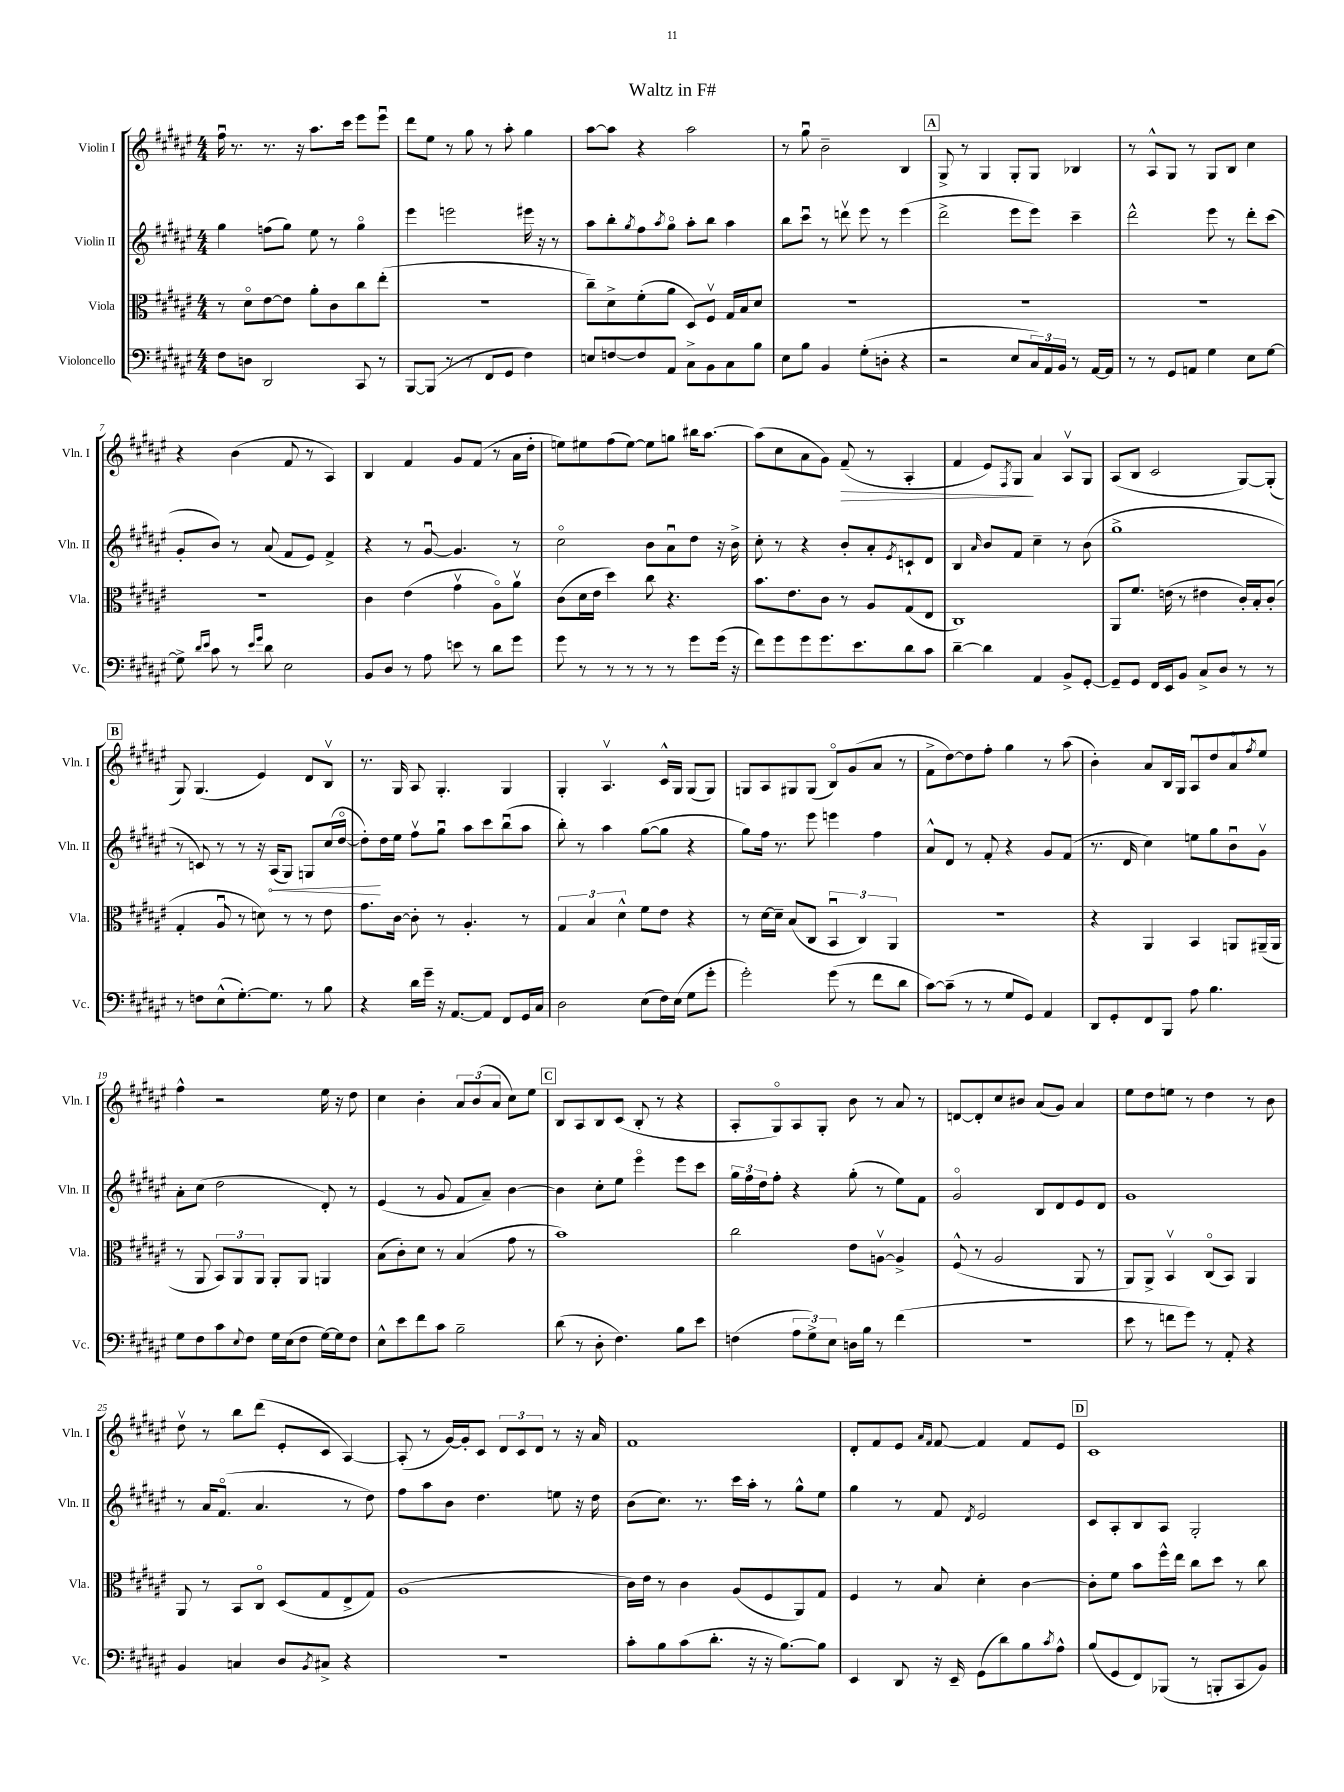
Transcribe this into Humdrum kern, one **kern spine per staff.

**kern	**kern	**kern	**dynam	**kern	**dynam
*part4	*part3	*part2	*part2	*part1	*part1
*staff4	*staff3	*staff2	*staff2	*staff1	*staff1
*I"Violoncello	*I"Viola	*I"Violin II	*	*I"Violin I	*
*I'Vc.	*I'Vla.	*I'Vln. II	*	*I'Vln. I	*
*clefF4	*clefC3	*clefG2	*	*clefG2	*
*k[f#c#g#d#a#e#]	*k[f#c#g#d#a#e#]	*k[f#c#g#d#a#e#]	*	*k[f#c#g#d#a#e#]	*
*M4/4	*M4/4	*M4/4	*	*M4/4	*
=1	=1	=1	=1	=1	=1
8F#\L	8r	4gg#\	.	16ff#u\	.
.	.	.	.	8.r	.
8Dn\J	8d#\L	.	.	.	.
2DD#/	[8e#\	(8ffn\L	.	8.r	.
.	8e#\J]	8gg#\J)	.	.	.
.	.	.	.	16r	.
.	8a#'\L	8ee#\	.	8.aa#\L	.
.	8c#\	8r	.	.	.
.	.	.	.	16ccc#\Jk	.
8CC#/	8cc#\	4gg#\	.	8eee#\L	.
8r	(8ee#'\J	.	.	8eee#u\J	.
=2	=2	=2	=2	=2	=2
[8BBB/L	1r	4eee#\	.	8ddd#\L	.
(8BBB/J]	.	.	.	8ee#\J	.
8r	.	2eeen\	.	8r	.
8r	.	.	.	8gg#\	.
8FF#/L	.	.	.	8r	.
8GG#/J	.	.	.	8aa#'\	.
4F#\)	.	16eee#X\	.	4gg#\	.
.	.	16r	.	.	.
.	.	8r	.	.	.
=3	=3	=3	=3	=3	=3
8En/L	8cc#~\L)	8aa#\L	.	[8aa#\L	.
[8Fn/	8d#^\	8bb'\	.	8aa#\J]	.
.	.	8qgg#/	.	.	.
8F/]	(8f#'\	8ff#\	.	4r	.
.	.	8qaa#/	.	.	.
8AA#/J	8a#\J	8gg#\J	.	.	.
8C#^\L	8D#/L)	8aa#'\L	.	2aa#\	.
8BB\	8F#v/J	8bb\J	.	.	.
8C#\	16G#/LL	4aa#\	.	.	.
.	16B/J	.	.	.	.
8B\J	8d#/J	.	.	.	.
=4	=4	=4	=4	=4	=4
8E#\L	1r	8bb\L	.	8r	.
8B\J	.	8ccc#u\J	.	8gg#u\	.
4BB/	.	8r	.	2b~\	.
.	.	8dddnv\	.	.	.
(8G#'\L	.	8eee#\	.	.	.
8Dn'\J	.	8r	.	.	.
4r	.	(4eee#\	.	4B/	.
!!LO:REH:place=s1:t=A
=5	=5	=5	=5	=5	=5
2r	1r	2ddd#^\	.	8G#^/	.
.	.	.	.	8r	.
.	.	.	.	4G#/	.
8E#/L	.	8eee#\L	.	8G#'/L	.
24C#/L)	.	8eee#\J)	.	8G#/J	.
24AA#/	.	.	.	.	.
24BB/JJ	.	.	.	.	.
8r	.	4ccc#~\	.	4B-X/	.
[16AA#/LL	.	.	.	.	.
16AA#/JJ]	.	.	.	.	.
=6	=6	=6	=6	=6	=6
8r	1r	2ddd#^^\	.	8r	.
8r	.	.	.	8A#^^/L	.
8GG#/L	.	.	.	8G#/J	.
8AAn/J	.	.	.	8r	.
4G#\	.	8eee#\	.	8G#/L	.
.	.	8r	.	8B/J	.
8E#\L	.	8ddd#'\L	.	4cc#\	.
[8G#\J	.	(8ccc#\J	.	.	.
!!LO:LB:g=z
=7	=7	=7	=7	=7	=7
8G#^\]	1r	8g#'/L	.	4r	.
16qqd#/LL	.	.	.	.	.
16qqe#/JJ	.	.	.	.	.
8c#\	.	8b/J)	.	.	.
8r	.	8r	.	(4b\	.
16qqe#/LL	.	.	.	.	.
16qqg#/JJ	.	.	.	.	.
8d#\	.	(8a#/	.	.	.
2E#\	.	8f#/L	.	8f#/	.
.	.	8e#/J)	.	8r	.
.	.	4f#^/	.	4A#/)	.
=8	=8	=8	=8	=8	=8
8BB/L	4c#\	4r	.	4B/	.
8D#/J	.	.	.	.	.
8r	(4e#\	8r	.	4f#/	.
8A#\	.	[8g#u/	.	.	.
8en\	4g#v\	4.g#/]	.	8g#/L	.
8r	.	.	.	(8f#/J	.
8d#\L	8A#\L)	.	.	8r	.
8g#\J	8a#v\J	8r	.	16a#\LL	.
.	.	.	.	16dd#'\JJ	.
=9	=9	=9	=9	=9	=9
8g#\	(8c#\L	2cc#\	.	8een\L)	.
8r	16d#\L	.	.	8ee#X\	.
.	16e#\JJ	.	.	.	.
8r	4dd#\)	.	.	(8ff#\	.
8r	.	.	.	[8ee#\J)	.
8r	8cc#\	8b\L	.	8ee#\L]	.
8r	4.r	8a#u\	.	8ggn\J	.
8g#\L	.	8dd#\J	.	16bb#X\KL	.
.	.	.	.	[8.aa#\J	.
(16g#\Jk	.	16r	.	.	.
16r	.	16b^\	.	.	.
=10	=10	=10	=10	=10	=10
8f#\L)	8.b\L	8cc#'\	.	(8aa#\L]	.
8g#\	.	8r	.	8cc#\	.
.	8.e#\	.	.	.	.
8g#\	.	4r	.	8a#\	.
8.g#\	8c#\J	.	.	8g#\J)	.
!	!	!	!	!	!LO:HP:b
.	8r	8b'/L	.	(8f#~/	>
8.e#\	.	.	.	.	.
.	8A#/L	8a#'/	.	8r	.
.	.	8qe#/	.	.	.
8d#\	(8G#/	8cn`/	.	4A#'/	.
8c#\J	8E#/J	8d#/J	.	.	.
=11	=11	=11	=11	=11	=11
[4d#~\	1C#)	4B/	.	4f#/	.
.	.	16qqa#/	.	.	.
4d#\]	.	8b/L	.	8e#/L)	.
.	.	.	.	8qF#/	.
.	.	8f#/J	.	8G#/J	.
4AA#/	.	4cc#~\	.	4a#/	]
8BB^/L	.	8r	.	8A#v/L	.
[8GG#'/J	.	(8b\	.	8G#/J	.
=12	=12	=12	=12	=12	=12
8GG#~/L]	8AA#/L	1gg#^	.	(8A#/L	.
8GG#/J	8.f#/J	.	.	8B/J	.
16FF#/LL	.	.	.	2c#/	.
16EE#/J	(16en\	.	.	.	.
8BB/J	8r	.	.	.	.
8C#^/L	4e#X\	.	.	.	.
8D#/J	.	.	.	.	.
8r	16c#'/LL)	.	.	[8G#/L)	.
.	16B'/J	.	.	.	.
8r	(8c#'/J	.	.	(8G#'/J]	.
!!LO:LB:g=z
!!LO:REH:place=s1:t=B
=13	=13	=13	=13	=13	=13
8r	4G#'/	8r	.	8G#/)	.
8Fn\L	.	8cn/)	.	(4.G#/	.
(8E#^^\	8A#u/	8r	.	.	.
[8.G#'\)	8r	8r	.	.	.
.	8dn\)	16r	.	4e#/)	.
!	!	!	!LO:HP:b	!	!
8.G#\J]	.	(16A#/KL	<	.	.
.	8r	8G#/J)	.	.	.
8r	8r	8Gn/L	.	8d#/L	.
8B\	8e#\	(16cc#/L	.	8Bv/J	.
.	.	[16dd#/JJ	.	.	.
=14	=14	=14	=14	=14	=14
4r	8.g#\L	8dd#'\L])	.	8.r	.
.	.	16dd#\L	[	.	.
.	[16c#\Jk	16ee#\JJ	.	16G#/	.
16d#\LL	8c#'\]	8ff#v\L	.	8A#/	.
16g#~\JJ	.	.	.	.	.
16r	8r	8gg#u\J	.	4.G#'/	.
[8.AA#/L	.	.	.	.	.
.	4.A#'/	8aa#\L	.	.	.
8AA#/J]	.	8ccc#\	.	.	.
8FF#/L	.	(8bbu\	.	4G#/	.
16GG#/L	8r	8aa#\J	.	.	.
16C#/JJ	.	.	.	.	.
=15	=15	=15	=15	=15	=15
2D#\	6G#/	8bb'\)	.	4G#'/	.
.	.	8r	.	.	.
.	6B/	.	.	.	.
.	.	4aa#\	.	4.A#v/	.
.	6d#^^\	.	.	.	.
(8E#\L	8f#\L	([8gg#\L	.	.	.
16F#\L)	8e#\J	8gg#\J]	.	16c#^^/LL	.
(16E#\JJ	.	.	.	16G#/JJ	.
8G#\L	4r	4r	.	(8G#/L	.
8g#'\J	.	.	.	8G#/J)	.
=16	=16	=16	=16	=16	=16
2g#'\)	8r	8gg#\L)	.	8Gn/L	.
.	[16d#\LL	16ff#\Jk	.	8A#/	.
.	16d#~\JJ]	8.r	.	.	.
.	(8B/L	.	.	8G#X/	.
.	8C#/J	8eee#\	.	(8G#/J	.
(8g#\	6BBu/	4eeen\	.	8B/L)	.
8r	.	.	.	(8g#/	.
.	6C#/)	.	.	.	.
8f#\L	.	4ff#\	.	8a#/J	.
.	6AA#/	.	.	.	.
8d#\J	.	.	.	8r	.
=17	=17	=17	=17	=17	=17
[8c#\L)	1r	8a#^^/L	.	8f#^\L	.
(8c#~\J]	.	8d#/J	.	[8dd#\)	.
8r	.	8r	.	8dd#\]	.
8r	.	8f#'/	.	8ff#'\J	.
8G#/L	.	4r	.	4gg#\	.
8GG#/J)	.	.	.	.	.
4AA#/	.	8g#/L	.	8r	.
.	.	(8f#/J	.	(8aa#\	.
=18	=18	=18	=18	=18	=18
8DD#/L	4r	8.r	.	4b'\)	.
8GG#'/	.	.	.	.	.
.	.	16d#/	.	.	.
8FF#/	4AA#/	4cc#\)	.	8a#/L	.
8BBB/J	.	.	.	16B/L	.
.	.	.	.	16G#/JJ	.
8A#\	4BB/	8een\L	.	8A#u/L	.
4.B\	.	8gg#\	.	8dd#/	.
.	8AAn/L	8bu\	.	8a#/	.
.	.	.	.	8qff#/	.
.	(16AA#X~/L	8g#v\J	.	8ee#/J	.
.	16AA#/JJ	.	.	.	.
!!LO:LB:g=z
=19	=19	=19	=19	=19	=19
8G#\L	8r	8a#'\L	.	4ff#^^\	.
8F#\	8AA#/	(8cc#\J	.	.	.
8c#\	12BB/L)	2dd#\	.	2r	.
.	12AA#/	.	.	.	.
8qqE#/	.	.	.	.	.
8F#\J	.	.	.	.	.
.	12AA#/J	.	.	.	.
16G#\LL	8AA#'/L	.	.	.	.
(16E#\J	.	.	.	.	.
8F#\J	8AA#/J	.	.	.	.
[16G#\LL)	4AAn/	8d#'/)	.	16ee#\	.
16G#\J]	.	.	.	16r	.
8F#\J	.	8r	.	8dd#\	.
=20	=20	=20	=20	=20	=20
8E#^^\L	(8B\L	(4e#/	.	4cc#\	.
8e#\	8c#'\)	.	.	.	.
8f#\	8d#\J	8r	.	4b'\	.
8c#\J	8r	8g#/	.	.	.
2B~\	(4B/	8f#/L	.	12a#/L	.
.	.	.	.	(12b/	.
.	.	8a#~/J)	.	.	.
.	.	.	.	12a#/J	.
.	8g#\	[4b\	.	8cc#\L)	.
.	8r	.	.	8ee#\J	.
!!LO:REH:place=s1:t=C
=21	=21	=21	=21	=21	=21
(8d#\	1b)	4b\]	.	8B/L	.
8r	.	.	.	8A#/	.
8D#'\	.	8cc#'\L	.	8B/	.
4.F#\)	.	8ee#\J	.	(8c#/J	.
.	.	4eee#\	.	8B'/	.
.	.	.	.	8r	.
8B\L	.	8eee#\L	.	4r	.
8e#\J	.	8ccc#\J	.	.	.
=22	=22	=22	=22	=22	=22
(4Fn\	2cc#\	24gg#\LL	.	8A#'/L	.
.	.	24ff#\	.	.	.
.	.	24dd#\J	.	.	.
.	.	8ff#'\J	.	8G#/)	.
12A#\L	.	4r	.	8A#/	.
12G#^\)	.	.	.	.	.
.	.	.	.	8G#'/J	.
12E#\J	.	.	.	.	.
16Dn\LL	8e#\L	(8gg#'\	.	8b\	.
16B\JJ	.	.	.	.	.
8r	[8Anv\J	8r	.	8r	.
(4f#\	4A^/]	8ee#\L)	.	8a#/	.
.	.	8f#\J	.	8r	.
=23	=23	=23	=23	=23	=23
1r	(8F#^^/	2g#/	.	[8dn/L	.
.	8r	.	.	8d'/]	.
.	2A#/	.	.	8cc#/	.
.	.	.	.	8b#X/J	.
.	.	8B/L	.	(8a#/L	.
.	.	8d#/	.	8g#/J)	.
.	8AA#/	8e#/	.	4a#/	.
.	8r	8d#/J	.	.	.
=24	=24	=24	=24	=24	=24
8e#\	8AA#/L)	1g#	.	8ee#\L	.
8r	8AA#^/J	.	.	8dd#\	.
8fn\L	4BBv/	.	.	8een\J	.
8g#\J)	.	.	.	8r	.
8r	(8C#/L	.	.	4dd#\	.
8AA#'/	8BB/J)	.	.	.	.
4r	4AA#/	.	.	8r	.
.	.	.	.	8b\	.
!!LO:LB:g=z
=25	=25	=25	=25	=25	=25
4BB/	8AA#/	8r	.	8dd#v\	.
.	8r	16a#/KL	.	8r	.
.	.	(8.f#/J	.	.	.
4Cn/	8BB/L	.	.	8bb\L	.
.	8C#/J	4.a#/	.	(8ddd#\J	.
8D#/L	(8D#/L	.	.	8e#'/L	.
8qBB/	.	.	.	.	.
8C#X^/J	8G#/	.	.	8c#/J	.
4r	8E#^/	8r	.	[4A#/)	.
.	8G#/J)	8dd#\)	.	.	.
=26	=26	=26	=26	=26	=26
1r	(1A#	8ff#\L	.	(8A#'/]	.
.	.	8aa#\	.	8r	.
.	.	8b\J	.	[16g#/LL)	.
.	.	.	.	16g#'/J]	.
.	.	4.dd#\	.	8c#/J	.
.	.	.	.	12d#/L	.
.	.	.	.	12c#/	.
.	.	.	.	12d#/J	.
.	.	8een\	.	8r	.
.	.	16r	.	16r	.
.	.	16dd#\	.	16a#/	.
=27	=27	=27	=27	=27	=27
8c#'\L	16c#\LL)	(8b\L	.	1f#	.
.	16e#\JJ	.	.	.	.
8B\	8r	8.cc#\J)	.	.	.
(8c#\	4c#\	.	.	.	.
.	.	8.r	.	.	.
8.d#'\J	.	.	.	.	.
.	(8A#/L	16ccc#\LL	.	.	.
16r	.	16aa#'\JJ	.	.	.
16r	8F#/	8r	.	.	.
[8.B\L)	.	.	.	.	.
.	8AA#/)	8gg#^^\L	.	.	.
8B\J]	8G#/J	8ee#\J	.	.	.
=28	=28	=28	=28	=28	=28
4EE#/	4F#/	4gg#\	.	8d#'/L	.
.	.	.	.	8f#/	.
8DD#/	8r	8r	.	8e#/J	.
.	.	.	.	16qqa#/LL	.
.	.	.	.	16qqf#/JJ	.
16r	8B/	8f#/	.	[8f#/	.
16EE#~/	.	.	.	.	.
.	.	8qd#/	.	.	.
(8GG#\L	4d#'\	2e#/	.	4f#/]	.
8d#\)	.	.	.	.	.
8B\	[4c#\	.	.	8f#/L	.
8qc#/	.	.	.	.	.
8A#^^\J	.	.	.	8e#/J	.
!!LO:REH:place=s1:t=D
=29	=29	=29	=29	=29	=29
(8B/L	8c#'\L]	8c#/L	.	1c#	.
8GG#/	8f#\J	8A#'/	.	.	.
8FF#/)	8b\L	8B/	.	.	.
(8BBB-X/J	16ff#^^\L	8A#/J	.	.	.
.	16ee#\JJ	.	.	.	.
8r	8cc#\L	2G#'/	.	.	.
8BBBn'/L	8dd#\J	.	.	.	.
8CC#/	8r	.	.	.	.
8BB/J)	8cc#\	.	.	.	.
==	==	==	==	==	==
*-	*-	*-	*-	*-	*-
